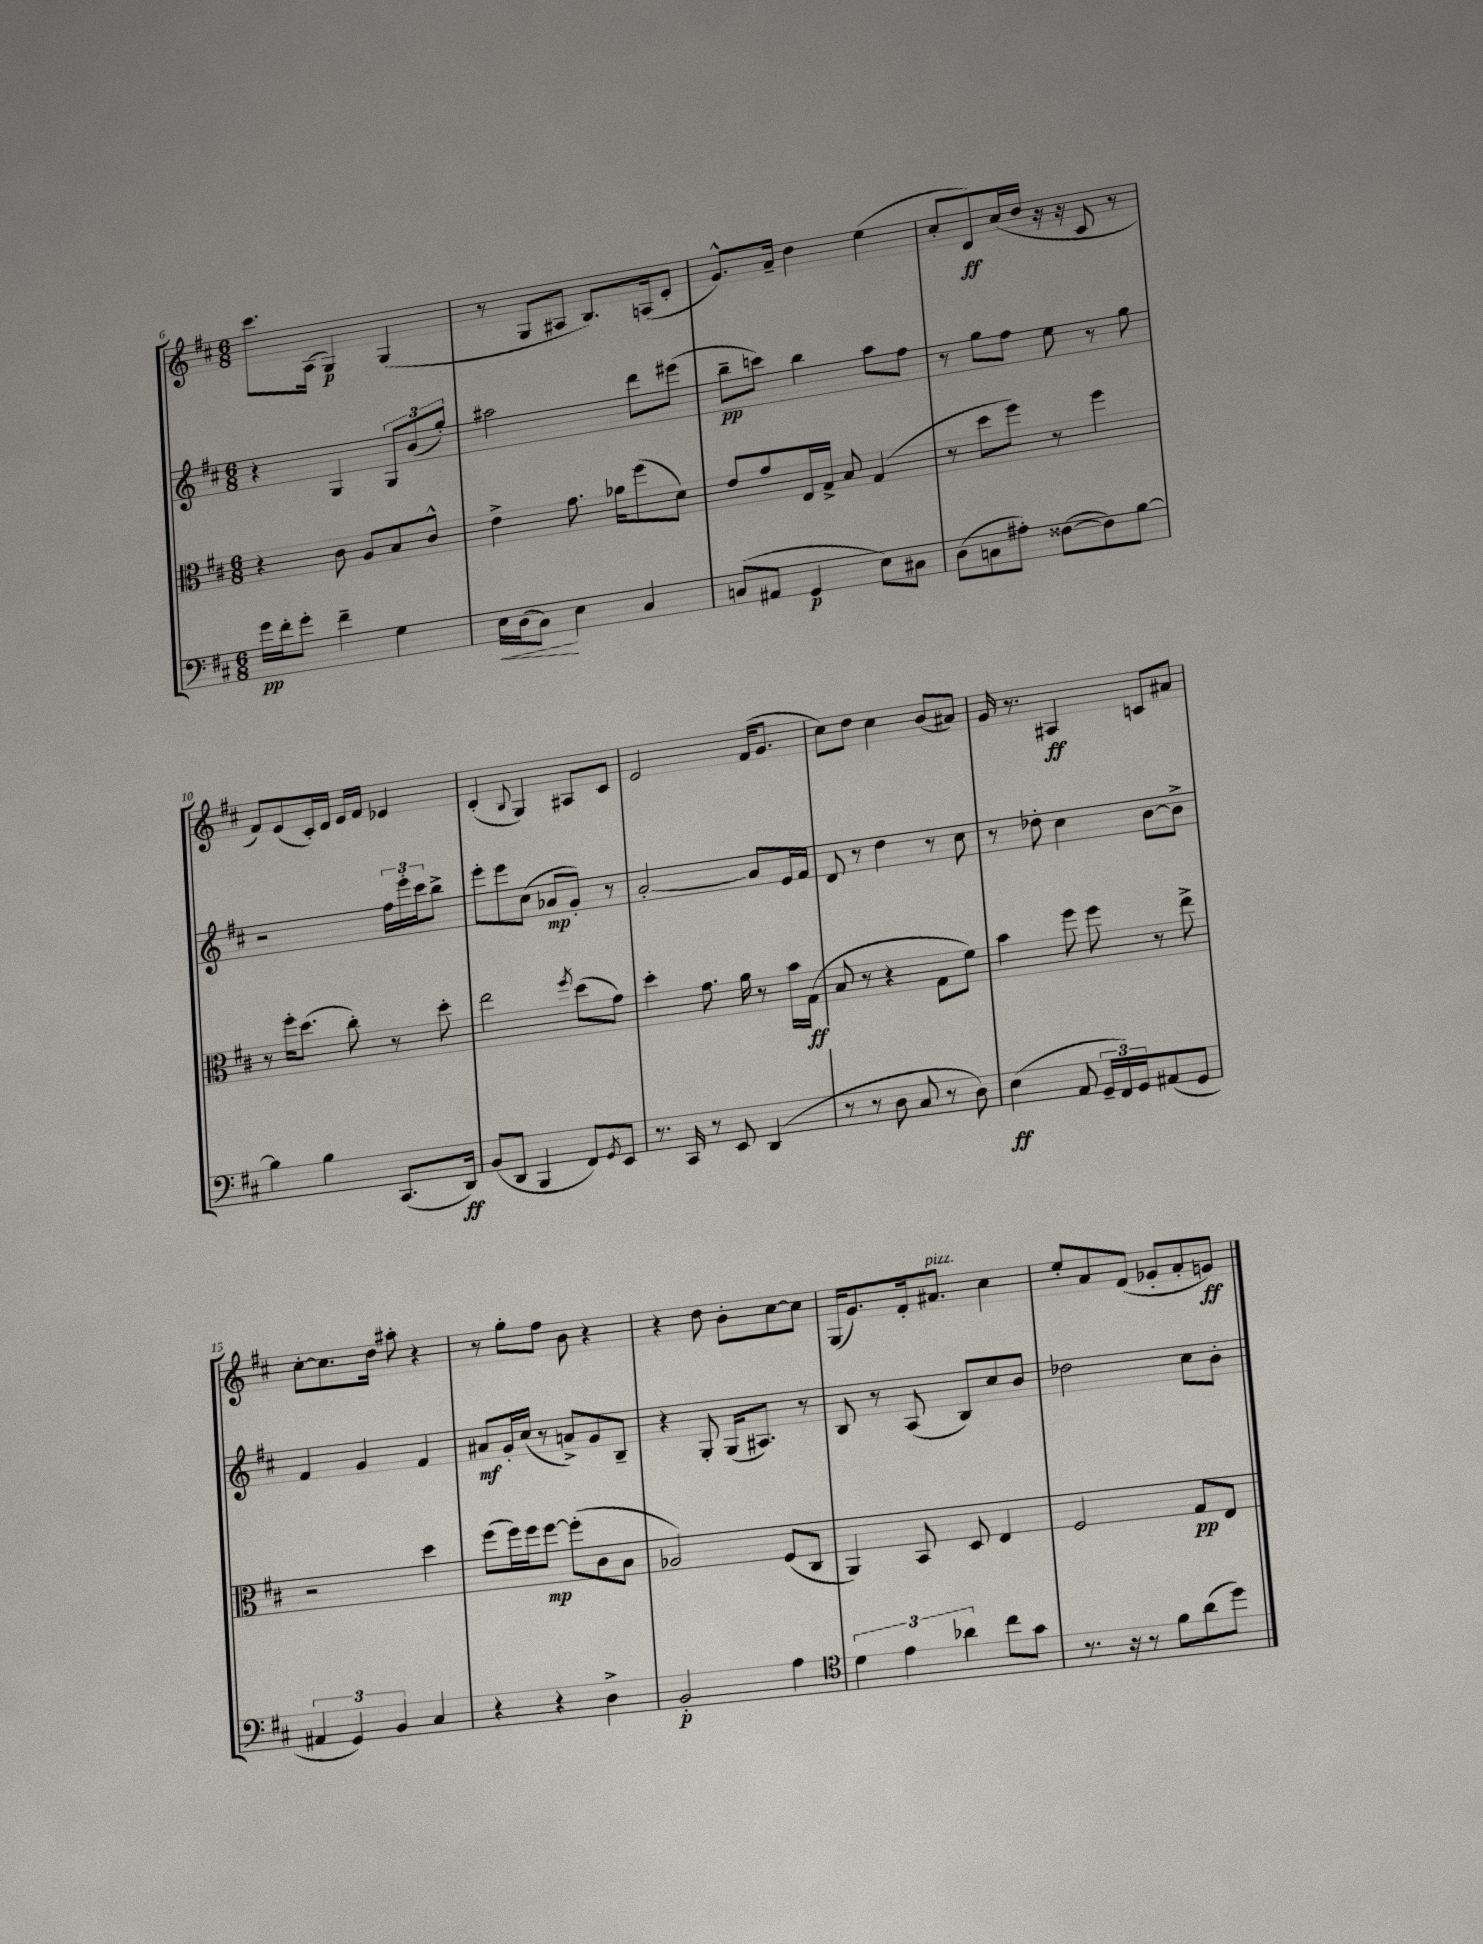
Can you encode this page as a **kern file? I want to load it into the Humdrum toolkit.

**kern	**kern	**kern	**kern
*staff4	*staff3	*staff2	*staff1
*clefF4	*clefC3	*clefG2	*clefG2
*k[f#c#]	*k[f#c#]	*k[f#c#]	*k[f#c#]
*M6/8	*M6/8	*M6/8	*M6/8
16g	4r	4r	8.ccc#
16f#'	.	.	.
8g'	.	.	.
.	.	.	(16A
4f#~	8c#	4G	4G)
.	8A	.	.
4G	8B	12G	(4G
.	.	(12b	.
.	8c#^^	.	.
.	.	12gg')	.
=	=	=	=
16E	4e^	2aa#	8r
(16D	.	.	.
8C#)	.	.	8G
4E	8.g	.	8A#
.	.	.	8.B)
.	16a-	.	.
4C#	(8ff#	8ddd	.
.	.	.	(16A
.	8d)	(8eee#	8e'
=	=	=	=
(8C	8e	8bb~	8.g^^)
8AA#	8g	8ccc)	.
.	.	.	16a~
4GG	16E	4bb	4dd
.	16G^	.	.
.	8B	.	.
8E)	(4G	8aa	(4ee
8C#	.	8ff#	.
=	=	=	=
(8D	8r	8r	8cc#'
8C	8dd	8gg	8d)
8A#')	8ff#)	8ff#	(16cc#
.	.	.	16dd
([8F##	8r	8ee	16r
.	.	.	16r
8F##])	4ff#	8r	8c#
[8B	.	8gg	8r
=	=	=	=
4B]	8r	2r	8f#)
.	16ff#'	.	(8e
.	(8.dd	.	.
4B	.	.	16c#')
.	.	.	16d
.	8cc#')	.	16e
.	.	.	16f#
(8.CC#	8r	24ff#	4e-
.	.	24eee'	.
.	.	24ccc#	.
.	8dd'	8bb^	.
16DD)	.	.	.
=	=	=	=
(8BB	2ee	8eee'	(4d'
8DD	.	8eee	.
.	.	.	8qqB
4BBB	.	(8cc#	4G)
.	.	8a-	.
.	8qff#	.	.
8FF#)	(8dd	8g')	8A#
8qGG	.	.	.
8EE	8g)	8r	8c#
=	=	=	=
8.r	4dd'	[2a'	2e
16CC#	.	.	.
8r	8.g	.	.
8EE	.	.	.
.	16a	.	.
(4DD	8r	8a]	(16f#
.	.	.	8.g
.	16b	16e	.
.	(16G	16f#	.
=	=	=	=
8r	8B	8d	8cc#)
8r	8r	8r	8dd
8D	4r	4dd	4cc#
8C#	.	.	.
8r	8G	8r	(8b
8D)	8f#)	8cc#	8a#)
=	=	=	=
(4E	4b	8r	16g
.	.	.	8.r
.	.	8dd-'	.
8AA	8ff#	4cc#	4A#
24GG~	8ff#	.	.
24FF#)	.	.	.
24GG	.	.	.
(8AA#	8r	[8b	8c
8GG	8ee^	8b^]	8a#
=	=	=	=
6AA#	2r	4f#	[8cc#'
.	.	.	8.cc#]
6GG)	.	.	.
.	.	4g	.
.	.	.	16dd
6BB	.	.	.
.	.	.	8aa#'
4C#	4dd	4f#	4r
=	=	=	=
4r	(8ff#	8a#	8r
.	16ff#)	16g'	8gg'
.	16ff#	(16cc#	.
4r	[8ff#	8r	8ff#
.	(8ff#']	8a^)	8b
4D^	8c#	8g	4r
.	8B	8B~	.
=	=	=	=
2BB'	2A-)	4r	4r
.	.	8G'	8dd
.	.	(16G	8b'
.	.	8.A#)	.
4A	(8F#	.	[8cc#
.	8C#	8r	8cc#]
=	=	=	=
*clefC4	*	*	*
6d	4AA)	8B	(16G
.	.	.	8.g)
.	.	8r	.
6e	.	.	.
.	8BB	(8A	16f#'
.	.	.	8.a#
6a-	.	.	.
.	8D	8B)	.
8cc#	4E	8cc#	4cc#
8g	.	8b	.
=	=	=	=
8.r	2F#	2dd-	8ee'
.	.	.	8a
16r	.	.	.
8r	.	.	(8f#
8f#	.	.	8g-'
(8a	8G	8cc#	8a'
8dd)	8E	8b'	8g)
==	==	==	==
*-	*-	*-	*-
